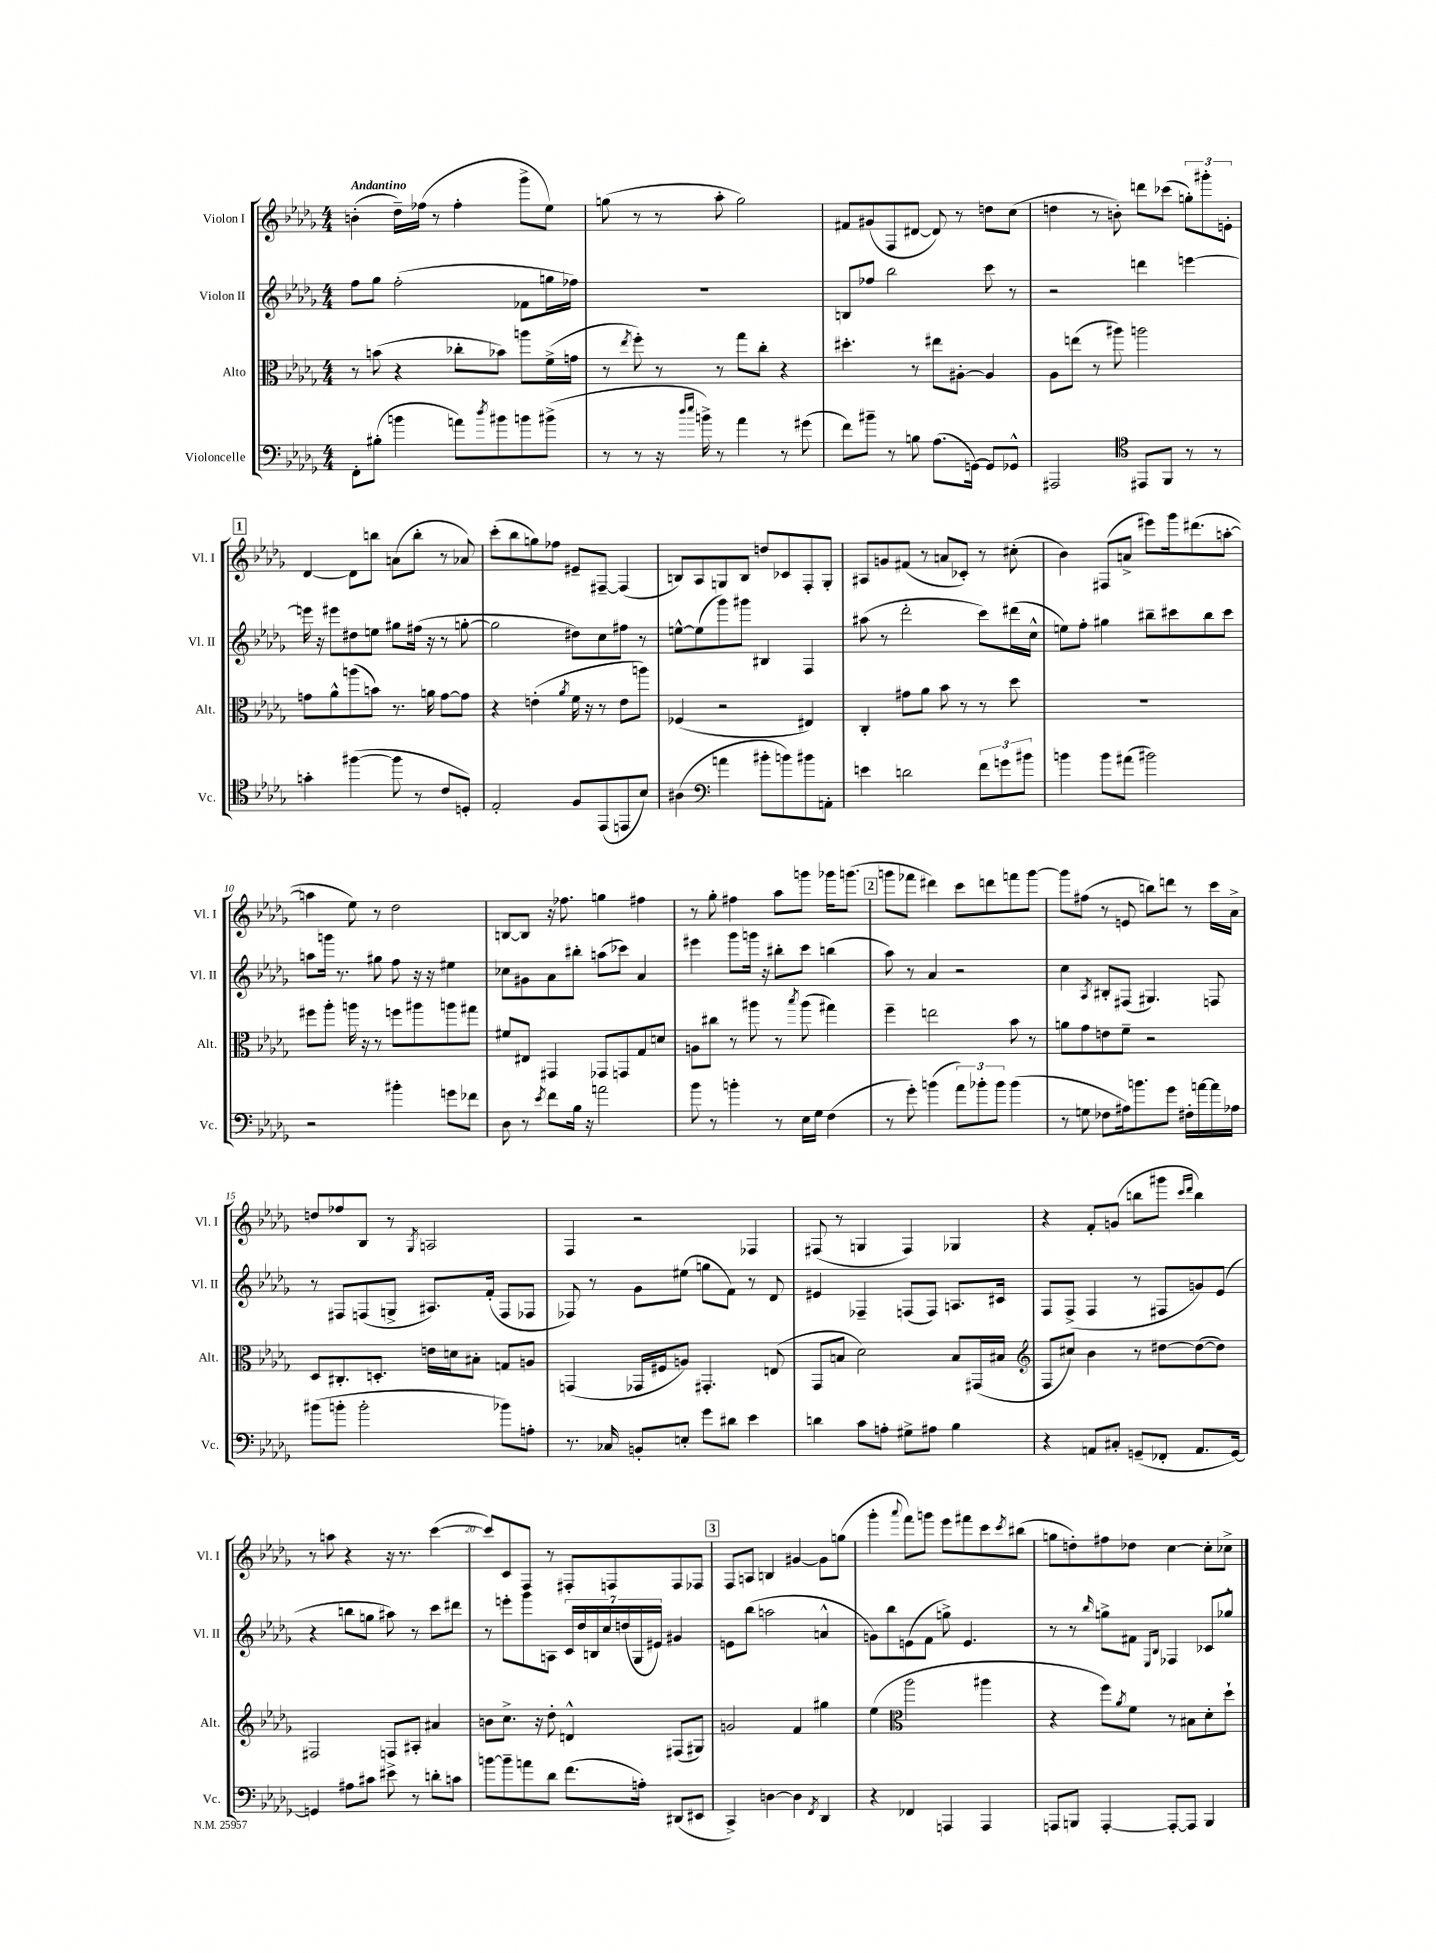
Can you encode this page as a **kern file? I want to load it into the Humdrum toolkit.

**kern	**kern	**kern	**kern
*staff4	*staff3	*staff2	*staff1
*clefF4	*clefC3	*clefG2	*clefG2
*k[b-e-a-d-g-]	*k[b-e-a-d-g-]	*k[b-e-a-d-g-]	*k[b-e-a-d-g-]
*M4/4	*M4/4	*M4/4	*M4/4
8FF'	8r	8ff	(4b'
(8B#'	(8b	8gg-	.
4b	4r	(2ff'	16dd-~)
.	.	.	(16ff-
.	.	.	8r
8a)	8cc-'	.	4ff-'
8qdd-	.	.	.
8b#	8b-)	.	.
8b	8aa	8f-	8ggg-^
(8b#^	(16f^	16gg	8ee-)
.	16g	16ff-)	.
=	=	=	=
8r	8r	1r	(8gg
.	8qee-	.	.
8r	8ff')	.	8r
16r	8r	.	8r
16qqdd-	.	.	.
16qqee-	.	.	.
16b^)	.	.	.
8r	8r	.	8aa-'
4a-	8gg-	.	2gg)
.	8cc'	.	.
8r	4r	.	.
(8g#	.	.	.
=	=	=	=
8f)	4.dd#'	8B	8f#
8b#~	.	8ff-	(8g#
8r	.	2bb-	8F
8B	8r	.	[8d#
(8.A-	8ee#	.	8d#])
.	[8A#'	.	8r
[16GG)	.	.	.
8GG]	4A#]	8ccc	8dd
8GG-^^	.	8r	(8cc
=	=	=	=
2AAA#	8A-	2r	4dd
.	(8ee	.	.
.	8r	.	8r
.	8aa#)	.	8b')
*clefC4	*	*	*
8EE#	2aa	4ddd	8ddd
8FF	.	.	(8ccc-
8r	.	[4eee	12gg')
.	.	.	12ggg#'
8r	.	.	.
.	.	.	12e'
=	=	=	=
4g'	8g	16eee]	[4d-
.	.	16r	.
.	8a-^^	8eee#	.
([4ff#	(8aa	8dd#	8d-]
.	8b)	8ee	8bb
8ff#]	8.r	8gg#	(8a
8r	.	(16ff#	8bb'
.	16a	16r	.
8c	[8g	8r	8r
8D')	8g]	[8gg'	8a-)
=	=	=	=
2E-'	4r	2gg]	(8ccc'
.	.	.	8bb-
.	(4e'	.	8gg)
.	.	.	8ff-
.	8qa-	.	.
8F	16f	8dd#)	8e#~
.	16r	.	.
(8EE-	8r	8cc	[8F#~
8EE	8e	8ff#	(4F#]
8B-)	8aa)	8r	.
=	=	=	=
(4A#	(4F-	[8ee^^	8B)
.	.	(8ee]	8A-
*clefF4	*	*	*
4a	2r	8ggg-)	8G
.	.	8ggg#	8B
8b#'	.	4B#	8dd
8b)	.	.	8c-
8b#	4E#)	4F	8F'
8AA'	.	.	8G'
=	=	=	=
4e	4C'	(8aa#	8A#
.	.	8r	8g
2d	8g#	2ddd-'	(8f#
.	8a-	.	8r
.	8b-	.	8a
.	8r	.	8c-')
12f	8r	8ccc)	8r
12g	.	.	.
.	8dd-	(16ddd#	(8cc#'
12b#	.	.	.
.	.	16cc^^	.
=	=	=	=
4b	1r	8ee)	4b-)
.	.	8ff'	.
8b	.	4gg#	(8F#
(8a#	.	.	8a^
2b#)	.	8bb#~	8eee#)
.	.	8ccc#	16ggg-
.	.	.	(8.ddd#
.	.	8bb#	.
.	.	8ccc#	[8aa'
=	=	=	=
2r	8ff#	8aa	4aa]
.	8aa-'	16ggg	.
.	.	8.r	.
.	16aa	.	8ee-)
.	16r	.	.
.	8r	8gg#	8r
4b#'	8ff	8ff	2dd-
.	8aa#	16r	.
.	.	16r	.
8g	8aa	4ee#	.
8f-	8gg#	.	.
=	=	=	=
8D-	8f#	8cc-	[8B
8r	8E#	8g#	8B]
8qe-	.	.	.
8f	4GG#	8a-	16r
.	.	.	8.ff-
16B-	.	8bb#'	.
16r	.	.	.
2a	8GG-	(8aa	4gg
.	8GG	8ccc-)	.
.	8G-	4a-	4ff#
.	8d	.	.
=	=	=	=
8b-	8A	4eee#	8r
8r	8cc#	.	8gg-'
4b'	8r	8ggg-	4ff#
.	8aa#	16ggg	.
.	.	16r	.
8r	8r	8bb#'	8aa-
.	8qbb-	.	.
16E-	(8aa#	8ccc	8ggg
16G-	.	.	.
(4F	4gg#)	(4bb	16ggg-
.	.	.	(8.ggg
=	=	=	=
8r	4ff~	8aa-)	8ggg
8g-')	.	8r	8fff-
(4b	2ee	4a-	4ddd#)
12a-)	.	2r	8ccc
12b-'	.	.	.
.	.	.	8ddd
12b-	.	.	.
(4b-	8b-	.	8fff
.	8r	.	[8ggg
=	=	=	=
8r	8a	4cc	8ggg]
8G	8g-	.	(8ff#
.	.	8qA-	.
8F-	8e	8B#'	8r
16A#)	8f~	(8F#	8e
8.b	.	.	.
.	2r	4.G#)	8bb)
8g-	.	.	8ddd
16F#'	.	.	8r
[16a	.	.	.
16a]	.	8F	16ccc
16A-	.	.	16a-^
=	=	=	=
(8b#	8D-	8r	8dd
8b'	8.C#'	8F#	8ff-
2b'	.	(8F	8B-
.	8.D'	.	.
.	.	8G^	8r
.	.	.	8qG-
.	16e	8.A#)	2A
.	16d	.	.
.	8B#'	.	.
.	.	(16f'	.
8b-)	8G	8F	.
8A'	8A	8F-	.
=	=	=	=
8.r	(4GG	8F-)	4F
.	.	8r	.
16C-	.	.	.
8BB'	16GG-	8g-	2r
.	16F#	.	.
8E'	8A)	(8ee#	.
8g-	4.GG#'	8gg	.
8d#	.	8f)	.
4e-	.	8r	4F-
.	(8E	8d-	.
=	=	=	=
4d	8GG-	4e#	(8F#
.	8B	.	8r
8c	2d-)	4F-~	4G
8A'	.	.	.
8G#^	.	(8F	4F#)
8A#	.	8F)	.
4B-	8B	8.A	4G-
.	(16GG#	.	.
.	16B#	16c#	.
=	=	=	=
*	*clefG2	*	*
4r	8F	8F	4r
.	8cc#)	(8F^	.
8AA	4b-	4F	8f'
8C#'	.	.	(8g
(8GG~	8r	8r	8bb
8FF-'	[8dd#	8F#	8ggg#
.	.	.	16qqccc
.	.	.	16qqddd-
8.AA	(8dd#_	8g)	4bb)
.	8dd#])	(8e-	.
[16GG)	.	.	.
=	=	=	=
4GG]	2F#	4r	8r
.	.	.	8aa
8A#	.	8bb	4r
8c#	.	8gg	.
8e#^	8F	8aa#)	16r
.	.	.	8.r
8r	8A#'	8r	.
8d'	4a#	8ccc	([4ccc
8c	.	8ddd#	.
=	=	=	=
[8b	8b	8r	8ccc])
8b~]	8.cc^	8eee'	8c
8a	.	8ggg-	8F
.	16r	.	.
8d-	8dd-'	8A	8r
(8.f	4d^^	28c	8F#'
.	.	28dd-	.
.	.	28B	.
.	.	28cc	.
.	.	.	8F
.	.	(28dd	.
.	.	28G-	.
16A')	.	.	.
.	.	28e#)	.
(8DD#	(8F#	4g#	8F
8EE#	8G#)	.	8F-
=	=	=	=
4CC^)	2g	8e	8F
.	.	(8bb-	8A
[4D	.	2aa	4B
4D]	4f	.	[4g#
8qFF	.	.	.
4DD-	4gg#	4a^^	8g#]
.	.	.	(8gg
=	=	=	=
4r	(4ee-	8g)	4ggg-'
.	.	8bb-	.
*	*clefC3	*	*
.	.	.	8qqaaa-
4FF-	2aa-	(8e	8fff)
.	.	8f	8ggg
4AAA	.	8gg^)	8eee-
.	.	4.e	8fff#
4AAA	4aa#	.	8ccc
.	.	.	8qccc
.	.	.	(8bb#
=	=	=	=
8AAA	4r	8r	8gg
8BBB	.	8r	8dd')
.	.	16qqbb-	.
[4AAA'	8ff)	8gg^	8ff#
.	8qa-	.	.
.	8f	8f#	8dd-
.	.	16qqE-	.
.	.	16qqB-	.
8AAA'_	8r	4F-	[4cc
8AAA]	8B#	.	.
4BBB	8d-'	8c-	8cc']
.	8dd-`	8gg-^^	8cc-^
==	==	==	==
*-	*-	*-	*-
